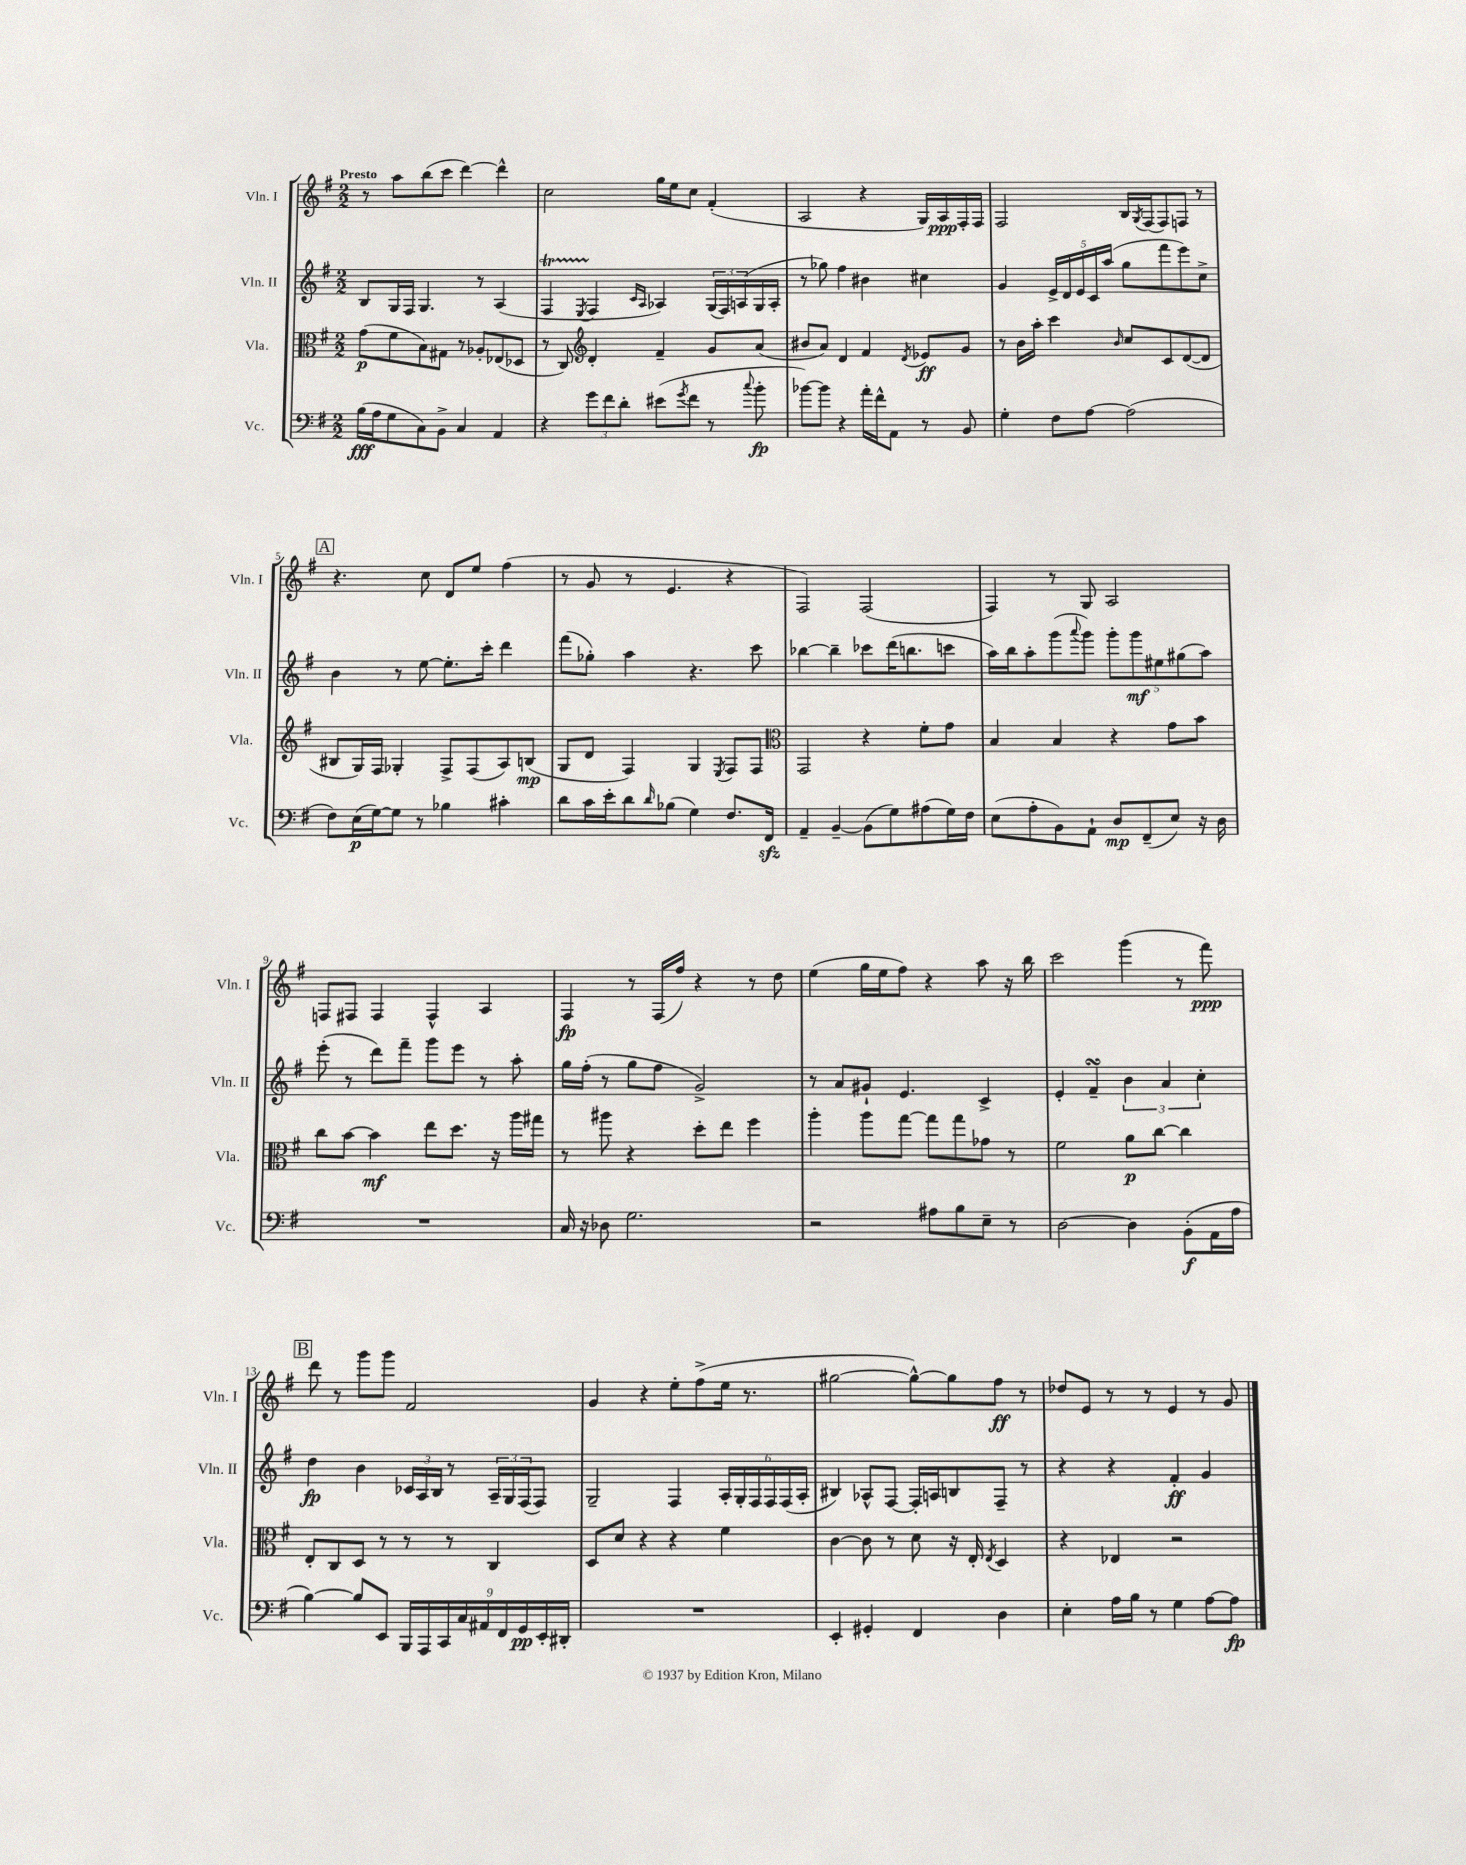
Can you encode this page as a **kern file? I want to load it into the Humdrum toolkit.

**kern	**kern	**kern	**kern
*staff4	*staff3	*staff2	*staff1
*clefF4	*clefC3	*clefG2	*clefG2
*k[f#]	*k[f#]	*k[f#]	*k[f#]
*M2/2	*M2/2	*M2/2	*M2/2
(16B\LL	(8g\L	8B/L	8r
16A\J	.	.	.
8G\	8f#\	16G/L	8aa\L
.	.	16F#/JJ	.
8C\)	8B\)	4.G/	(8bb\
8BB^\J	8G#\J	.	8ccc\J
4C/	8r	.	[4ddd\)
.	8A-'/L	8r	.
4AA/	(8E-/	(4A/	4ddd^^\]
.	8D-/J	.	.
=	=	=	=
4r	8r	4F#/	2cc\
.	8C/)	.	.
*	*clefG2	*	*
.	.	8qE/	.
12g\L	4d'/	4F#/	.
12f#\	.	.	.
12d'\J	.	.	.
.	.	16qqc/LL	.
.	.	16qqA/JJ	.
(8e#\L	4f#~/	4A-/)	16gg\LL
.	.	.	16ee\J
8qg/	.	.	.
8f#\J	.	.	8cc\J
8r	8g/L	(24G/LL	(4f#'/
.	.	24F#/)	.
.	.	(24A/	.
8qqcc/	.	.	.
8b'\	(8a/J	16G/	.
.	.	16A'/JJ	.
=	=	=	=
[8b-\L)	8b#/L	8r	2A/
8b-\]J	8a/J)	8gg-\)	.
4r	4d/	4ff#\	.
16a'\LL	4f#/	4b#\	4r
16f#^^\J	.	.	.
8AA\J	.	.	.
.	8qd/	.	.
8r	8e-/L	4cc#\	16G/LL)
.	.	.	16A/
8BB/	8g/J	.	16F#'/
.	.	.	16F#/JJ
=	=	=	=
4G'\	8r	4g/	2F#/
.	16b\LL	.	.
.	16aa'\JJ	.	.
8F#\L	4ccc\	20e^/LL	.
.	.	20d/	.
.	.	20e/	.
[8A\J	.	.	.
.	.	20c/	.
.	.	(20aa/JJ	.
.	16qqb/	.	.
(2A\]	8cc/L	8gg\L	16B/LL
.	.	.	8qG/
.	.	.	(16F#/J
.	8c/	8fff#\	8F#/)
.	([8d/	8eee\)	8F/J
.	8d/]J	8cc^\J	8r
=	=	=	=
8F#\L)	8B#/L	4b\	4.r
(16E\L	16G/L)	.	.
[16G\J)	16F#/JJ	.	.
8G\]J	4G-'/	8r	.
8r	.	[8ee\	8cc\
4B-\	8F#^/L	8.ee'\]L	8d/L
.	(8F#/	.	8ee/J
.	.	16ccc'\Jk	.
4c#'\	8A/)	4ddd\	(4ff#\
.	(8B/J	.	.
=	=	=	=
8d\L	8G/L	(8fff#\L	8r
16c\L	8d/J	8gg-'\J)	8g/
16e'\J	.	.	.
8d\	4F#/)	4aa\	8r
16qqd/	.	.	.
(8B-\J	.	.	4.e/
4G\)	4G/	4.r	.
.	8qE/	.	.
8.F#/L	8F#/L	.	4r
.	8F#/J	8ccc\	.
16FF#/Jk	.	.	.
=	=	=	=
*	*clefC3	*	*
4AA~/	2GG/	[4bb-\	2F#/)
[4BB~/	.	4bb-~\]	.
(8BB\]L	4r	8ccc-\L	(2F#/
8G\)	.	(16ddd\K	.
.	.	8.bb\	.
(8A#\	8f#'\L	.	.
16G\L)	8g\J	8ccc\J	.
16F#\JJ	.	.	.
=	=	=	=
(8E\L	4B/	16aa\LL)	4F#/)
.	.	16bb\J	.
8A'\	.	8aa'\	.
8BB\)	4B/	(8ggg\	8r
.	.	8qqaaa/	.
8AA`\J	.	8ggg\J)	8G/
8D/L	4r	10ggg'\L	2A/
.	.	10ggg\	.
(8FF#~/	.	.	.
.	.	10ee#\	.
8E/J)	8g\L	.	.
.	.	(10gg#\	.
16r	8b\J	.	.
.	.	10aa\J)	.
16D\	.	.	.
=	=	=	=
1r	8cc\L	(8eee'\	8F/L
.	[8b\J	8r	8F#/J
.	4b\]	8ddd\L)	4F#/
.	.	8fff#~\J	.
.	8ee\L	8ggg\L	4F#^^/
.	8.dd\J	8eee\J	.
.	.	8r	4A/
.	16r	.	.
.	16aa\LL	8aa'\	.
.	16gg#\JJ	.	.
=	=	=	=
16C/	8r	16gg\LL	4F#/
16r	.	(16ff#'\JJ	.
8D-\	8aa#\	8r	.
2.G\	4r	8gg\L	8r
.	.	8ff#\J	(16F#/LL
.	.	.	16ff#/JJ)
.	8dd'\L	2g^/)	4r
.	8ee\J	.	.
.	4ff#\	.	8r
.	.	.	8dd\
=	=	=	=
2r	4aa'\	8r	(4ee\
.	.	8a/L	.
.	8aa\L	8g#`/J	16gg\LL
.	.	.	16ee\J
.	[8gg\J	4.e/	8ff#\J)
8A#\L	8gg\]L	.	4r
8B\	8gg\	.	.
8E~\J	8g-\J	4c^/	8aa\
8r	8r	.	16r
.	.	.	16bb\
=	=	=	=
[2D\	2f#\	4e'/	2ccc\
.	.	4f#~/	.
4D\]	8a\L	6b\	(4ggg\
.	[8cc\J	.	.
.	.	6a/	.
(8BB'\L	4cc\]	.	8r
.	.	6cc'\	.
16AA\L	.	.	8fff#\)
16A\JJ	.	.	.
=	=	=	=
[4B\)	8E'/L	4dd\	8ddd\
.	8C/	.	8r
8B/]L	8D/J	4b\	8ggg\L
8EE/J	8r	.	8ggg\J
18BBB/LL	8r	24c-/LL	2f#/
.	.	24A/	.
18AAA/	.	.	.
.	.	24B/JJ	.
18CC/	.	.	.
.	8r	8r	.
18C/	.	.	.
18AA#/	.	.	.
.	4C/	24A~/LL	.
18FF#/	.	.	.
.	.	24G/	.
18GG/	.	(24F#/J	.
.	.	8F#/J)	.
18EE'/	.	.	.
18DD#'/JJ	.	.	.
=	=	=	=
1r	8D/L	2G~/	4g/
.	8d/J	.	.
.	4r	.	4r
.	4r	4F#/	8ee'\L
.	.	.	(8ff#^\
.	4f#\	24A'/LL	16ee\Jk
.	.	24G'/	.
.	.	.	8.r
.	.	24F#/	.
.	.	24F#/	.
.	.	(24F#/	.
.	.	24A'/JJ	.
=	=	=	=
4EE'/	[4c\	4B#/)	[2gg#\
4GG#'/	8c\]	8A-^^/L	.
.	8r	[8F#/J	.
4FF#/	8d\	16F#'/]LL	8gg#^^\_L)
.	.	16A/J	.
.	16r	8B/	8gg#\]
.	16E'/	.	.
.	8qE/	.	.
4D\	4D/	8F#~/J	8ff#\J
.	.	8r	8r
=	=	=	=
4E'\	4r	4r	8dd-/L
.	.	.	8e/J
16A\LL	4E-/	4r	8r
16B\JJ	.	.	.
8r	.	.	8r
4G\	2r	4f#'/	4e/
[8A\L	.	4g/	8r
8A\]J	.	.	8g/
==	==	==	==
*-	*-	*-	*-
